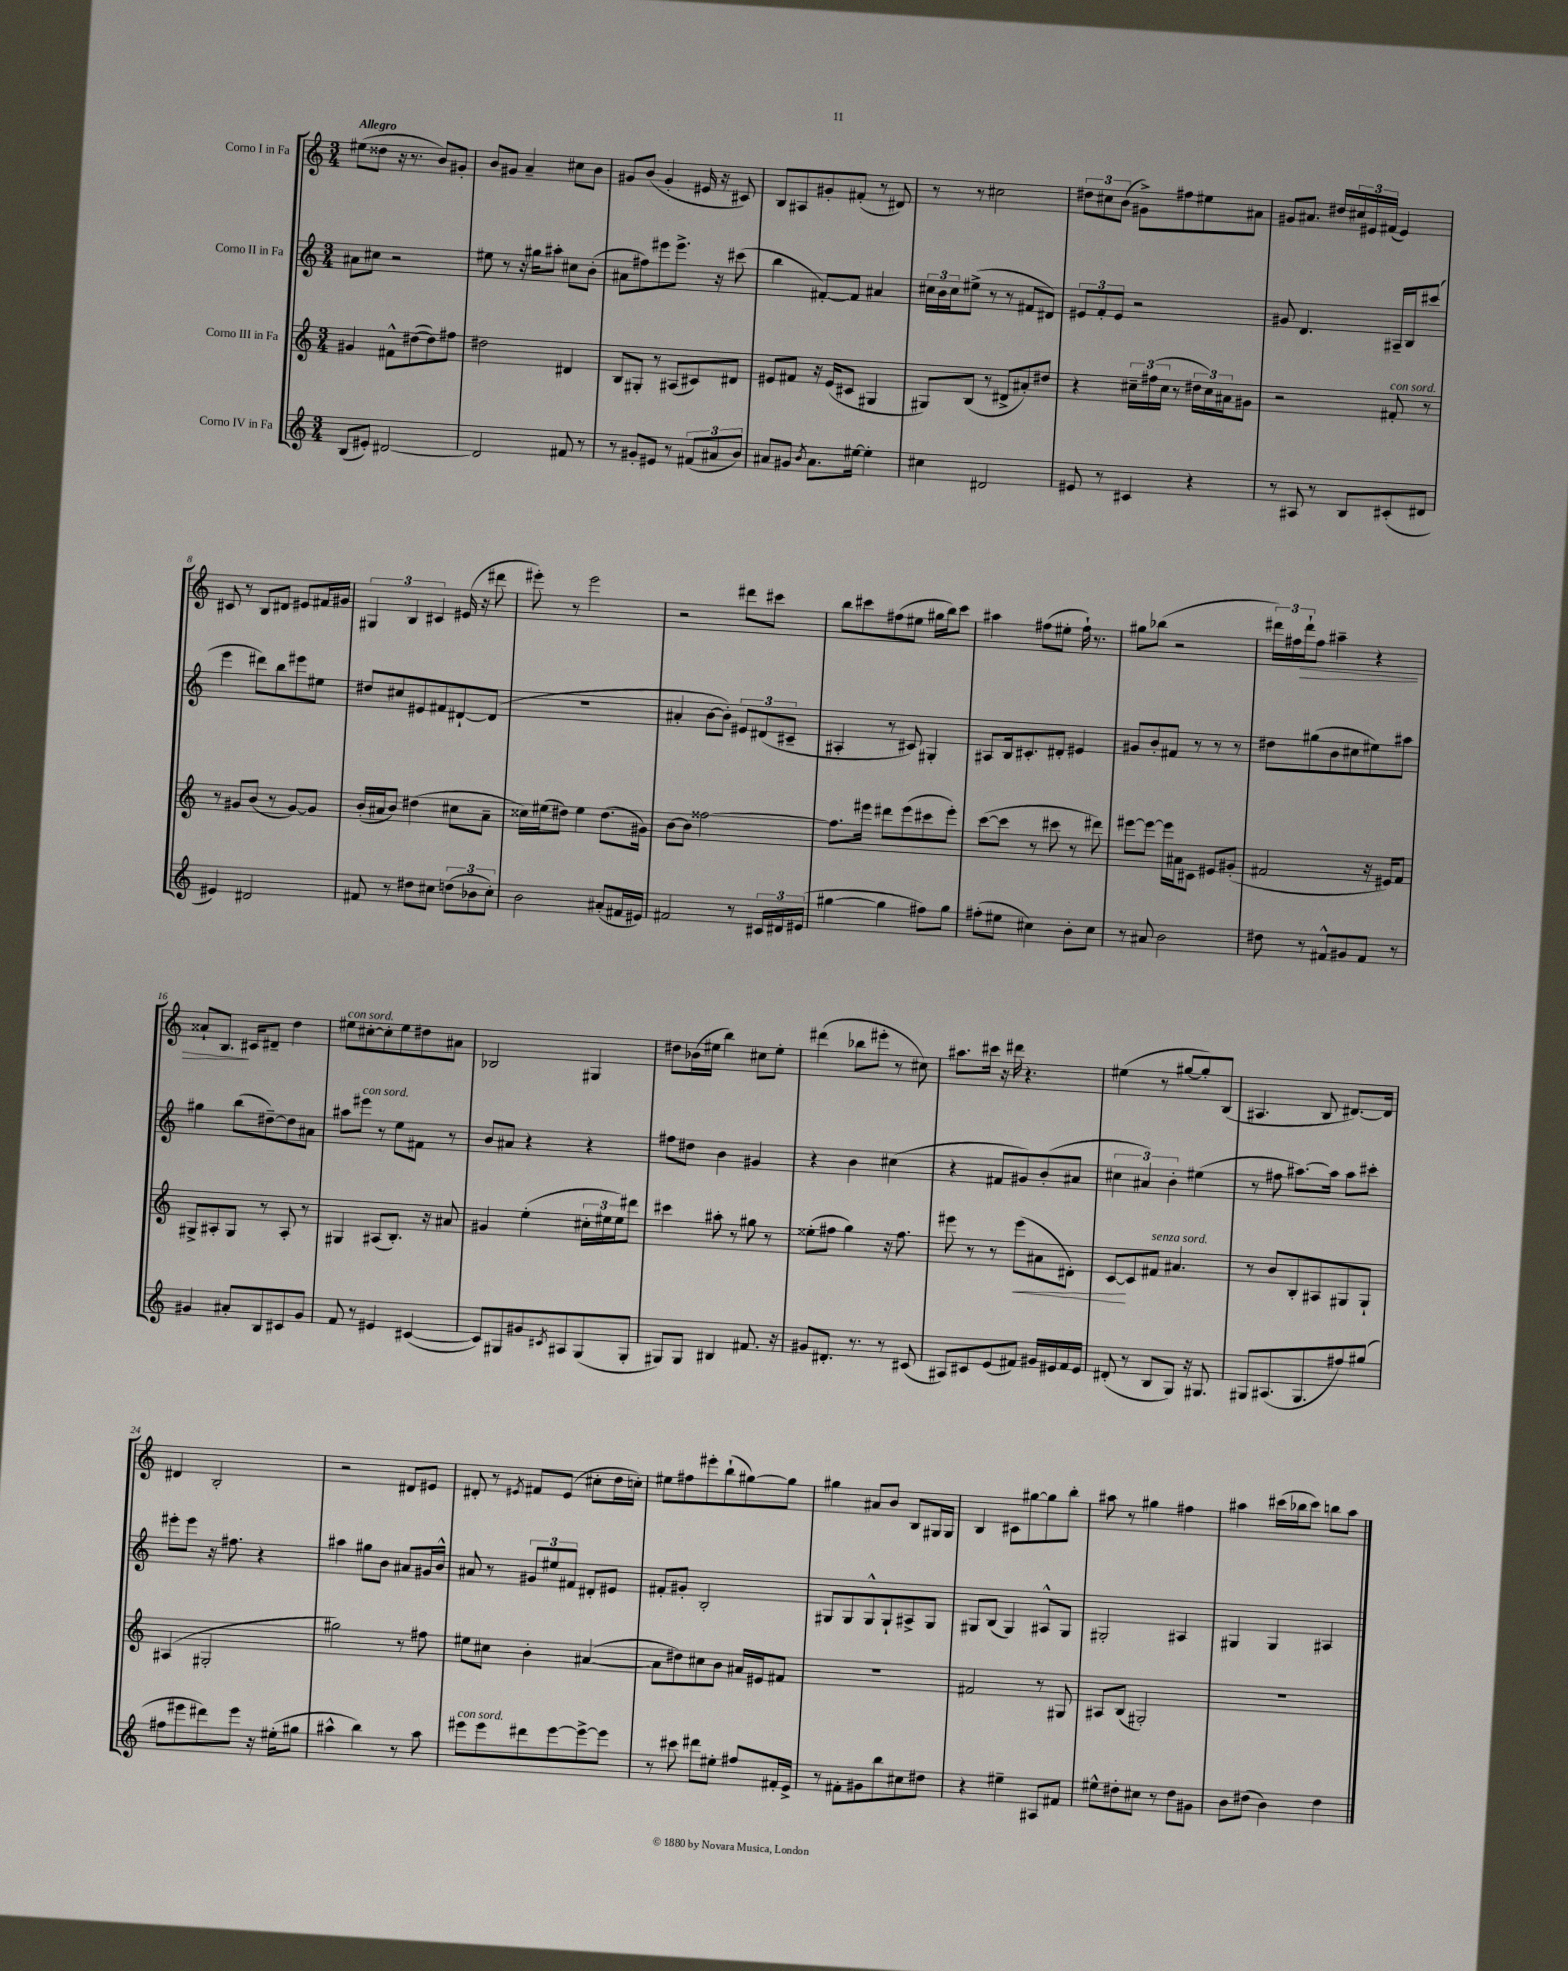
<<
\new StaffGroup <<
\new Staff = "s0" \with { instrumentName = "Corno I in Fa" } {
    \clef treble \key c \major \numericTimeSignature \time 3/4 \tempo "Allegro"
    eis''8( disis''8 r16 r8. b'8) gis'8-. |
    b'8 gis'8 a'4-- cis''8 b'8 |
    gis'8 b'8( gis'4-. eis'16 r16 cis'8) |
    b8 ais8 gis'8-. fis'8-.( r8 dis'8) |
    r8 r8 cis''2 |
    \tuplet 3/2 { dis''8 cis''8 b'8( } gis'8->) fis''8 eis''8 ais'8 |
    gis'8 ais'8. dis''16 \tuplet 3/2 { cis''16 eis'16 fis'16( } eis'4) |
    cis'8 r8 b8 dis'8 eis'8 fis'16 gis'16 |
    \tuplet 3/2 { gis4 b4 cis'4 } eis'16( r16 dis'''8 |
    eis'''8-.) r8 eis'''2 |
    r2 dis'''8 cis'''8 |
    b''8 cis'''8 fis''8( eis''8 gis''16 b''16) cis'''8 |
    ais''4 fis''8( eis''8-. fis''16-!) r8. |
    gis''8 bes''8( r2 |
    \tuplet 3/2 { dis'''16) fis''16 dis'''16-!\> } fis''8 ais''4-- r4 |
    aisis'8-! b8.\! cis'16 dis'8-- d''4 |
    eis''8^\markup { \italic "con sord." } cis''8~-. cis''8-. eis''8 dis''8 ais'8 |
    bes2 gis4 |
    dis''8 bes'16( eis''16 b''4) cis''8 eis''8-. |
    dis'''4( bes''8 eis'''8-. r8 cis''8) |
    ais''8. cis'''16 r16 dis'''16 r4. |
    eis''4( r8 gis''8~ gis''8-.) b8( |
    ais4. b8 dis'8.~) dis'16 |
    dis'4 b2-. |
    r2 dis'8 eis'8 |
    dis'8-. r8 \acciaccatura { eis'8 } fis'8 eis'8( cis''8-. d''16 c''16-.) |
    eis''8 fis''8 eis'''8-. b''8-!( gis''8~) gis''8 |
    gis''4 ais'8 b'8 b8 gis16 gis16 |
    b4 cis'8 gis''8~ gis''8 b''8-. |
    ais''8 r8 gis''4 fis''4 |
    ais''4 cis'''16( bes''16 cis'''8) b''8 ais''8 \bar "|." |
}
\new Staff = "s1" \with { instrumentName = "Corno II in Fa" } {
    \clef treble \key c \major \numericTimeSignature \time 3/4
    ais'8 cis''8 r2 |
    eis''8 r8 r16 gis''16 ais''8-. cis''8 b'8-.( |
    ais'8 fis''8) eis'''8 eis'''8.-> r16 cis'''8( |
    b''4 fis'8~-.) fis'8 ais'4 |
    \tuplet 3/2 { cis''16 b'16 cis''16 } eis''8->( r8 r8 fis'8 dis'8) |
    \tuplet 3/2 { eis'8 f'8-. eis'8 } r2 |
    gis'8 d'4. ais16-- b16 cis'''8( |
    e'''4 dis'''8) b''8 eis'''8 eis''8 |
    dis''8 cis''8 eis'8 fis'8 dis'8~-! dis'8( |
    R2. |
    ais'4-. b'8~ b'8-.) \tuplet 3/2 { eis'8 dis'8( cis'8-- } |
    ais4-. r8 cis'8) gis4-. |
    ais8 b16 cis'8.-. dis'8-. eis'4 |
    gis'8 b'8-. fis'8 r8 r8 r8 |
    dis''8 gis''8( b'8 cis''8 eis''8) ais''8 |
    gis''4 b''8( dis''8~--) dis''8 ais'8 |
    ais''8 eis'''8^\markup { \italic "con sord." } r8 e''8 fis'8 r8 |
    b'8 ais'8 r4 r4 |
    fis''8 dis''8 b'4 gis'4 |
    r4 b'4 cis''4( |
    r4 fis'8 gis'8) b'8-.( ais'8 |
    \tuplet 3/2 { cis''4 ais'4) b'4-. } eis''4( |
    r8 fis''8 ais''8.~) ais''16 ais''8 cis'''8-. |
    eis'''8-. eis'''8 r16 fis''8. r4 |
    ais''4 gis''8 b'8 ais'8 gis'16 b'16-^ |
    ais'8 r8 \tuplet 3/2 { gis'8 eis''8 fis'8 } dis'8-. eis'8 |
    fis'8-. gis'8-. b2-. |
    gis8 gis8 gis8-^ gis8-! ais8-> gis8 |
    gis8 b8( gis4) ais8-^ gis8 |
    gis2-. ais4 |
    gis4 gis4 ais4 \bar "|." |
}
\new Staff = "s2" \with { instrumentName = "Corno III in Fa" } {
    \clef treble \key c \major \numericTimeSignature \time 3/4
    gis'4 fis'8-^ dis''8~( dis''8) fis''8 |
    dis''2 dis'4 |
    b8 gis8-. r8 ais8( cis'8) dis'8 |
    eis'8 fis'8 r16 eis'16( cis'8 gis4 |
    gis8) b8( r8 dis'8-> ais'8-.) dis''8 |
    r4 \tuplet 3/2 { cis''16-- fis''16( cis''16 } r8 \tuplet 3/2 { dis''16 cis''16) ais'16 } gis'8 |
    r2 fis'8-.^\markup { \italic "con sord." } r8 |
    r8 gis'8 b'8( r8 gis'8~) gis'8 |
    b'16-.( ais'16 b'8) dis''4( cis''8 ais'8-- |
    cisis''16) eis''16( dis''8) eis''4 dis''8.( gis'16) |
    b'8~ b'8 fisis''2~ |
    fisis''8. eis'''16 dis'''8 eis'''8( cis'''8 eis'''8-.) |
    c'''8~( c'''8 r8 cis'''8 r8 dis'''8) |
    eis'''8~ eis'''8~ eis'''16 ais'16 cis'8 eis'8 gis'8-.( |
    fis'2 r16 eis'16) fis'8 |
    gis8-> ais8-. gis8 r8 ais8-. r8 |
    gis4 ais8( b8.-.) r16 ais'8 |
    gis'4 e''4-.( \tuplet 3/2 { cis''16-. eis''16 eis''16) } dis'''8 |
    cis'''4 ais''8-. r8 gis''8 r8 |
    eisis''8-.( fis''8 g''4) r16 fis''8. |
    eis'''8 r8 r8 eis'''8\<( ais'8 dis'8-.) |
    c'8~\! c'8 fis'8^\markup { \italic "senza sord." } ais'4. |
    r8 b'8 b8-. ais8 gis8 gis8-! |
    ais4( gis2-. |
    gis''2) r8 fis''8 |
    eis''8 cis''8 b'4-. ais'4~( |
    ais'8 dis''8) cis''8 b'8 ais'16 eis'16 fis'8 |
    R2. |
    fis'2 r8 gis8 |
    ais8 b8( gis2-.) |
    R2. \bar "|." |
}
\new Staff = "s3" \with { instrumentName = "Corno IV in Fa" } {
    \clef treble \key c \major \numericTimeSignature \time 3/4
    b8( eis'8-.) dis'2~ |
    dis'2 fis'8 r8 |
    r8 gis'8-. eis'8 r8 \tuplet 3/2 { fis'8( ais'8 b'8) } |
    ais'8 gis'8 \acciaccatura { b'8 } ais'8. eis''16~ eis''4-. |
    cis''4 dis'2 |
    eis'8 r8 cis'4 r4 |
    r8 ais8 r8 b8 cis'8-.( dis'8 |
    eis'4) dis'2 |
    fis'8 r8 dis''8 cis''8 \tuplet 3/2 { d''8( bes'8 cis''8-.) } |
    b'2 ais'8-.( fis'16 eis'16) |
    fis'2 r8 \tuplet 3/2 { cis'16 dis'16 eis'16( } |
    gis''4~ gis''4 fis''8) gis''8 |
    fis''8-.( eis''8 cis''4) b'8-. cis''8 |
    r8 ais'8 b'2 |
    dis''8 r8 fis'8-^ gis'8 fis'8 r8 |
    gis'4 ais'8-. b8 cis'8 gis'8 |
    f'8 r8 eis'4 cis'4~( |
    cis'8) gis8 gis'8 \acciaccatura { cis'8 } ais8 gis8( gis8-. |
    gis8) gis8 bis4 fis'8. r16 |
    gis'8 dis'8.-. r8. r8 cis'8( |
    ais8) cis'8 e'8( fis'8) gis'16 eis'16 fis'16 eis'16 |
    dis'8-.( r8 b8 g8) r16 gis8. |
    gis8 ais8.( gis8. fis''8) gis''8( |
    fis''8 eis'''8 dis'''8) eis'''8 r16 eis''16-.( gis''8 |
    ais''4-^ b''4) r8 ais''8 |
    eis'''8^\markup { \italic "con sord." } eis'''8 dis'''8 eis'''8~ eis'''8~-> eis'''8 |
    r8 cis'''8 dis'''8 eis''8-. fis''8 fis'16-. e'16-> |
    r8 fis'8-. gis'8 b''8 cis''8 dis''8 |
    r4 eis''4-- ais8 fis'8 |
    eis''8-^ dis''8-. cis''8 r8 dis''8 gis'8 |
    b'8 dis''8( b'4) dis''4 \bar "|." |
}
>>
>>
